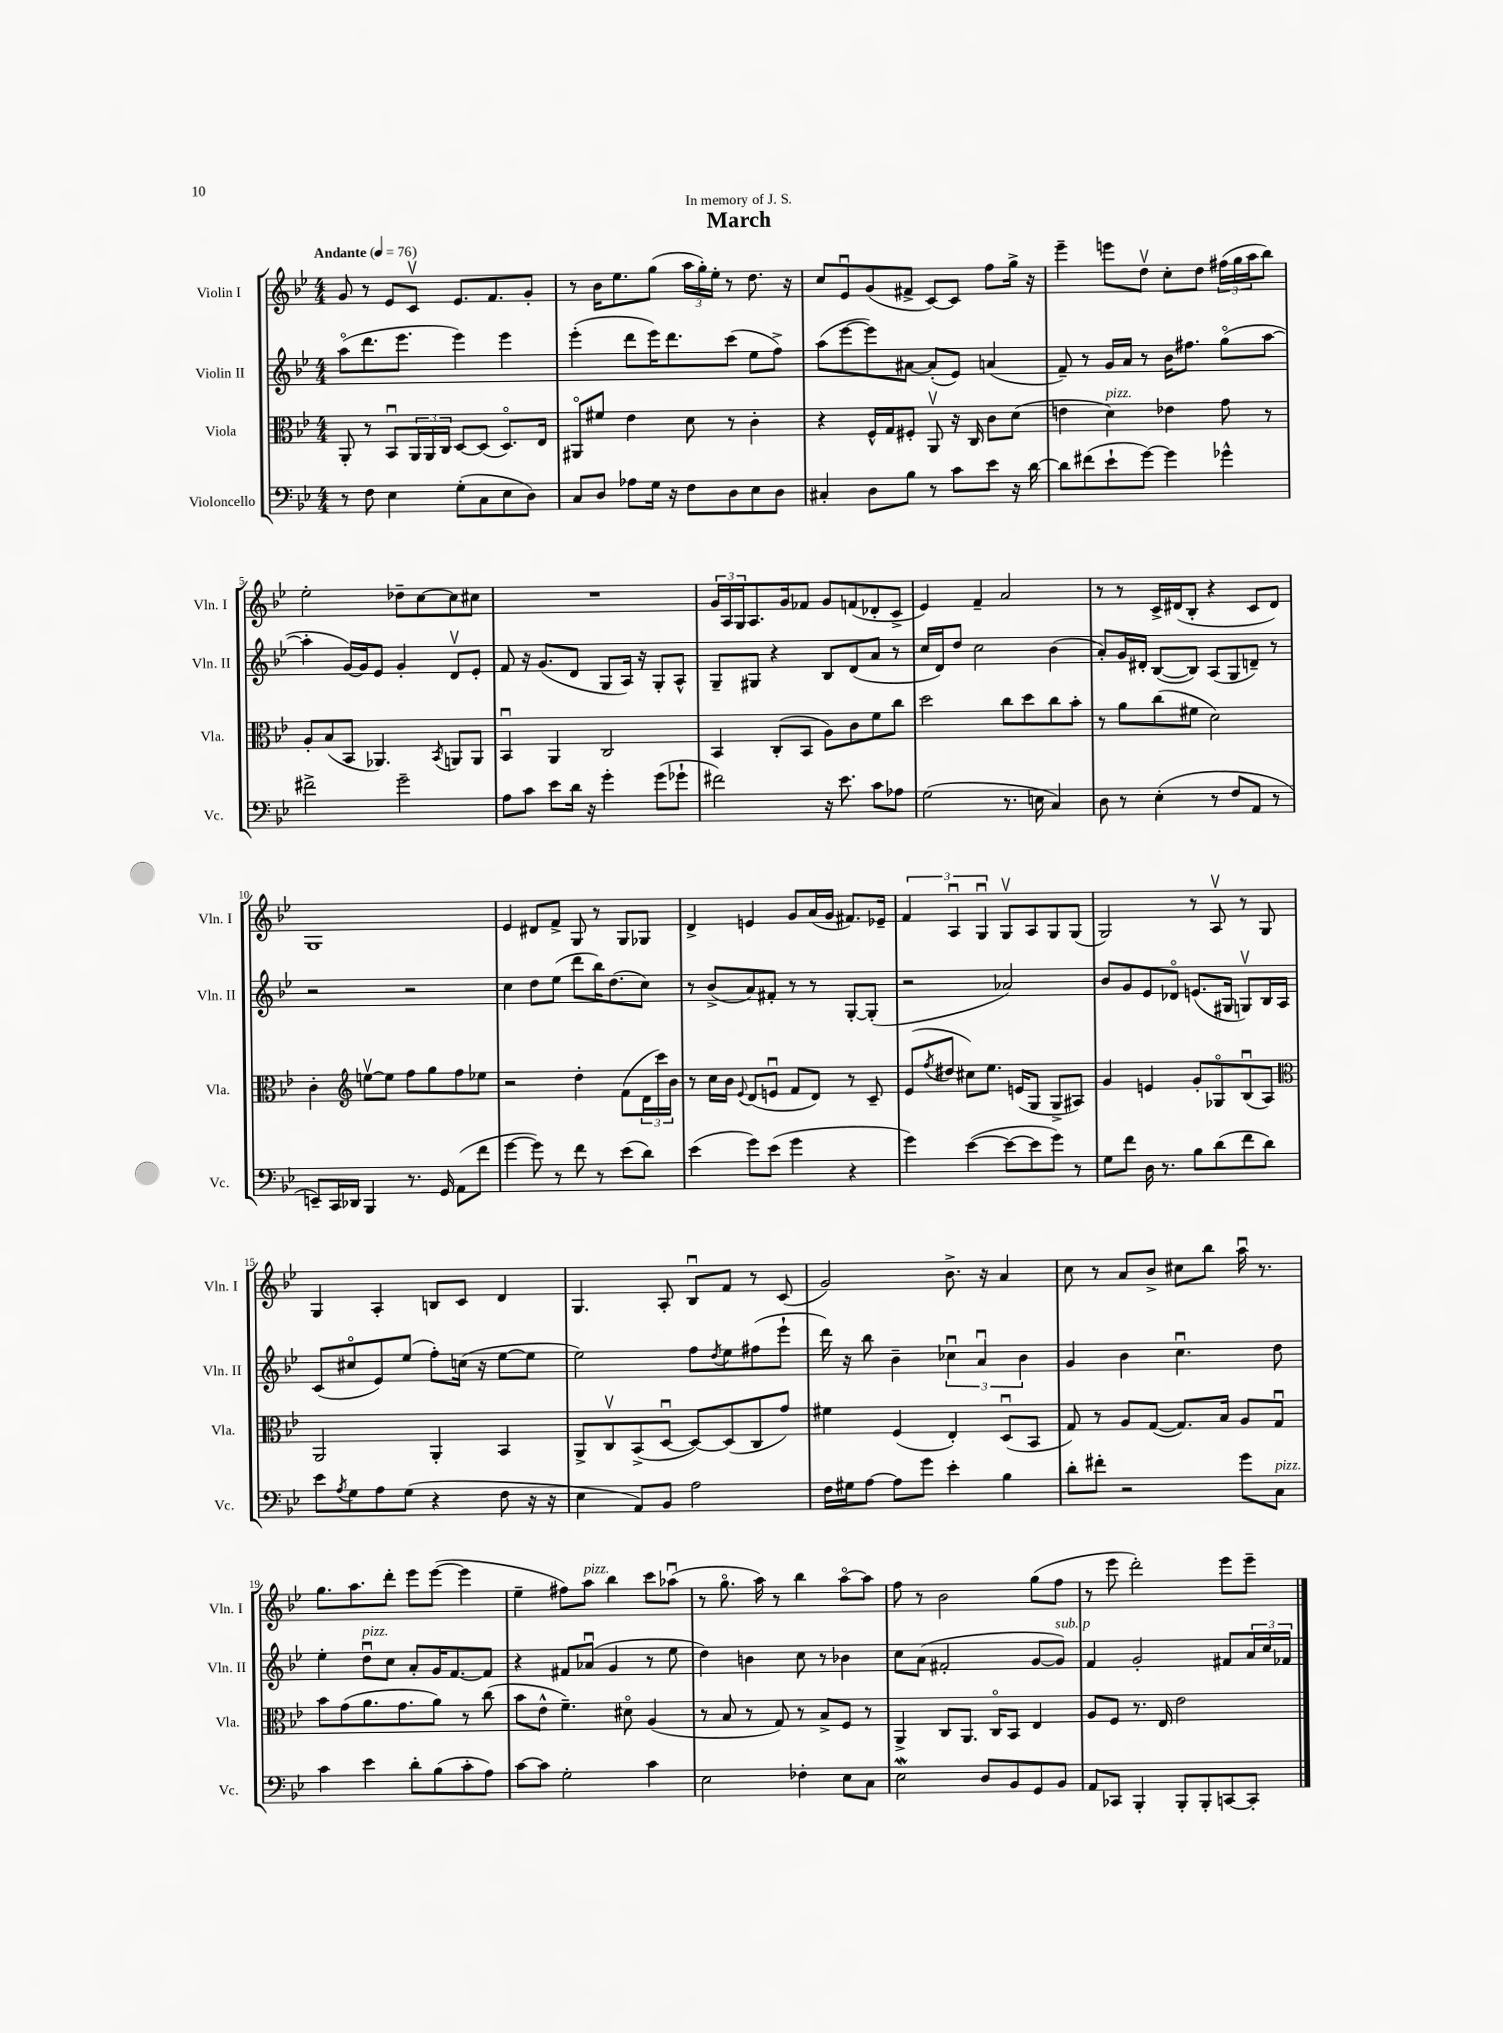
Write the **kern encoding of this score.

**kern	**kern	**kern	**kern
*staff4	*staff3	*staff2	*staff1
*clefF4	*clefC3	*clefG2	*clefG2
*k[b-e-]	*k[b-e-]	*k[b-e-]	*k[b-e-]
*M4/4	*M4/4	*M4/4	*M4/4
*MM76	*MM76	*MM76	*MM76
8r	8AA'	(8aao	8g
8F	8r	8.ddd	8r
4E-	8BB-u	.	8e-
.	.	8.eee-	.
.	24AA	.	8cv
.	24AA	.	.
.	24C	.	.
(8G'	[8D	4eee-)	8.e-
8C	(8D]	.	.
.	.	.	8.f
8E-	8.Do)	4eee-	.
8D)	.	.	8g'
.	16E-	.	.
=	=	=	=
8C	8AA#o	(4eee-'	8r
8D	8f#	.	16b-
.	.	.	8.ee-
8A-	4e-	8ddd	.
16G	.	16eee-)	(8gg
16r	.	8.ddd	.
8F	8d	.	24aa
.	.	.	24gg')
.	.	.	24ee-'
8D	8r	(8ccc	8r
8E-	4c'	8ee-	8.dd
8D	.	8ff^)	.
.	.	.	16r
=	=	=	=
4C#'	4r	(8aa	8cc
.	.	[8eee-	8e-u
8D	16F^^	8eee-])	(8g
.	16G	.	.
8B-	8F#'	[8a#	8f#^
8r	8AAv	(8a#']	[8c)
8c	16r	8e-)	8c]
.	16C	.	.
8e-	8c	(4a	8ff
16r	(8d	.	16gg^
[16d	.	.	16r
=	=	=	=
8d]	4e	8f~)	4eee-~
(8f#	.	8r	.
8e-`	4d)	16g	8eee
.	.	16a	.
[8g)	.	8r	8ddv
4g]	4e-	16b-	8cc'
.	.	8.ff#	.
.	.	.	8dd
4g-^^	8g	(8ggo	(24ff#
.	.	.	24gg
.	.	.	24aa
.	8r	[8aa	8bb-)
=	=	=	=
2f#^	8A'	4aa']	2ee-'
.	(8B-	.	.
.	8BB-	[16g)	.
.	.	16g]	.
.	4.AA-)	8e-	.
2g~	.	4g'	8dd-~
.	.	.	[8cc
.	8qBB-	.	.
.	8AA	8dv	8cc]
.	8AA	8e-'	8cc#
=	=	=	=
8A	4BB-u	8f	1r
8c	.	16r	.
.	.	(8.g	.
8e-	4AA	.	.
16d	.	8d	.
16r	.	.	.
4g'	2C	8G	.
.	.	16A)	.
.	.	16r	.
(8g	.	8G'	.
8g-`	.	8A^^	.
=	=	=	=
2f#)	4BB-	8G~	24g
.	.	.	24A
.	.	.	24G
.	.	8G#	8.A
.	(8C'	4r	.
.	.	.	16g
.	8BB-	.	8f-
16r	8A)	8B-	8g
8.e-	.	.	.
.	8c	(8d	(8f
8c	8f	8a	8d-'
8A-	8cc	8r	8c^
=	=	=	=
(2G	2dd	16cc	4e-)
.	.	16d)	.
.	.	8dd	.
.	.	2cc	4f~
8.r	8cc	.	2a
.	8dd	.	.
16E	.	.	.
4C)	8cc	(4b-	.
.	8b-'	.	.
=	=	=	=
8D	8r	8a')	8r
8r	8a	16g	8r
.	.	16d#'	.
(4E-'	(8cc	([8B-	16c^
.	.	.	(16d#
.	8f#	8B-])	8B-'
8r	2d)	(8A	4r
8F	.	8G	.
8AA	.	8d~)	8c
8r	.	8r	8d#)
=	=	=	=
8EE~)	4c'	2r	1G
16CC	.	.	.
16DD-	.	.	.
*	*clefG2	*	*
4BBB-	[8eev	.	.
.	8ee]	.	.
8.r	8ff	2r	.
.	8gg	.	.
16GG	.	.	.
(8AA	8ff	.	.
8f	8ee-	.	.
=	=	=	=
[4g	2r	4cc	4e-
8g])	.	8dd	8d#
8r	.	(8ee-	8f^
8f	4dd'	8ddd	8G
8r	.	16bb-)	8r
.	.	(8.dd	.
(8e-	(8f	.	8G
8d)	24d	8cc)	8G-
.	24ccc)	.	.
.	24b-	.	.
=	=	=	=
(4e-	8r	8r	4d^
.	16cc	(8b-^	.
.	16b-	.	.
.	8qqe-	.	.
8g)	(8d	8a)	4e
(8e-	8eu	8f#'	.
4g	8f	8r	8g
.	8d)	8r	(16a
.	.	.	16g
4r	8r	[8G'	8.f#)
.	8c~	(8G']	.
.	.	.	16e-~
=	=	=	=
4g)	(8e-	2r	6f
.	8qff	.	.
.	8dd#	.	.
.	.	.	6Au
([4e-	8cc#)	.	.
.	.	.	6Gu
.	8.ee-	.	.
8e-_	.	2a-)	8Gv
.	(16e	.	.
8e-]	8G	.	8A
8g)	8G^	.	8G
8r	8A#)	.	(8G
=	=	=	=
8G	4g	8b-	2G)
8f	.	8g	.
16D	4e	8e-	.
8.r	.	.	.
.	.	8d-o	.
8B-	8g'	(8.e	8r
(8d	8G-o	.	8Av
.	.	16G#	.
8f	(8B-u	8Gv)	8r
8d)	8A)	16B-	8G
.	.	16A	.
=	=	=	=
*	*clefC3	*	*
8e-	2AA	(8c	4G
8qA	.	.	.
8G	.	8cc#o	.
8A	.	8e-)	4A'
(8G	.	(8ee-	.
4r	4AA'	8ff')	8B
.	.	(16cc	8c
.	.	16r	.
8F	4BB-	[8ee-	4d
16r	.	8ee-]	.
16r	.	.	.
=	=	=	=
4E-	8AA^	2ee-)	4.G
.	8Cv	.	.
8AA)	(8BB-^	.	.
8BB-	[8Du	.	8A'
2A	8D_)	8ff	8B-u
.	.	8qdd	.
.	(8D]	8ee-	8f
.	8C	(8ff#	8r
.	8g)	8eee-`	(8c
=	=	=	=
16F	4f#	16ddd)	2g)
16G#	.	16r	.
[8A	.	8bb-	.
8A]	(4F	4b-~	.
8g	.	.	.
4e-'	4E-')	6cc-u	8.b-^
.	.	6au	.
.	.	.	16r
4B-	(8Du	.	4a
.	.	6b-	.
.	8BB-	.	.
=	=	=	=
8d'	8G)	4g	8cc
8f#'	8r	.	8r
2r	8A	4b-	8a
.	([8G	.	8b-^
.	8.G])	4.ccu	8cc#
.	.	.	8bb-
.	16B-	.	.
8g	8A	.	16aau
.	.	.	8.r
8C	8Gu	8dd	.
=	=	=	=
4c	8b-	4ee-'	8.gg
.	(8g	.	.
.	.	.	8.aa
4e-	8.a	8ddu	.
.	.	8cc	8ddd'
.	8.g	.	.
8d'	.	8a'	8eee-
(8B-	8a)	16g	([8eee-
.	.	[8.f	.
8c'	8r	.	4eee-]
8A)	(8cc	8f]	.
=	=	=	=
[8c	8b-	4r	4ee-~
8c]	8e-^^	.	.
2G'	4.f~)	8f#	8ff#)
.	.	(8a-u	8aa
.	.	4g	4bb-
.	8d#o	.	.
4c	(4A	8r	8ccc
.	.	8ee-	(8aa-u
=	=	=	=
2E-	8r	4dd)	8r
.	8B-	.	8.ggo
.	8r	4b	.
.	.	.	16aa)
.	8G)	.	8r
4F-'	8r	8cc	4bb-
.	8B-^	8r	.
8E-	8F	4b-	[8aao
8C	8r	.	8aa]
=	=	=	=
2E-	4AA^	8cc	8ff
.	.	(8a	8r
.	8C	2f#'	2b-
.	8.AA	.	.
8D	.	.	.
.	16Co	.	.
8BB-	8BB-	.	.
8GG	4E-	[8g	(8gg
8BB-	.	8g])	8ff
=	=	=	=
8AA	8A	4f	8r
8CC-	8F	.	8eee-
4BBB-'	8.r	2g'	2ddd')
.	16E-	.	.
8BBB-'	2e-	.	.
8BBB-'	.	.	.
[8CC	.	8f#	8eee-
8CC']	.	24a	8eee-~
.	.	24cc	.
.	.	24f-	.
==	==	==	==
*-	*-	*-	*-
